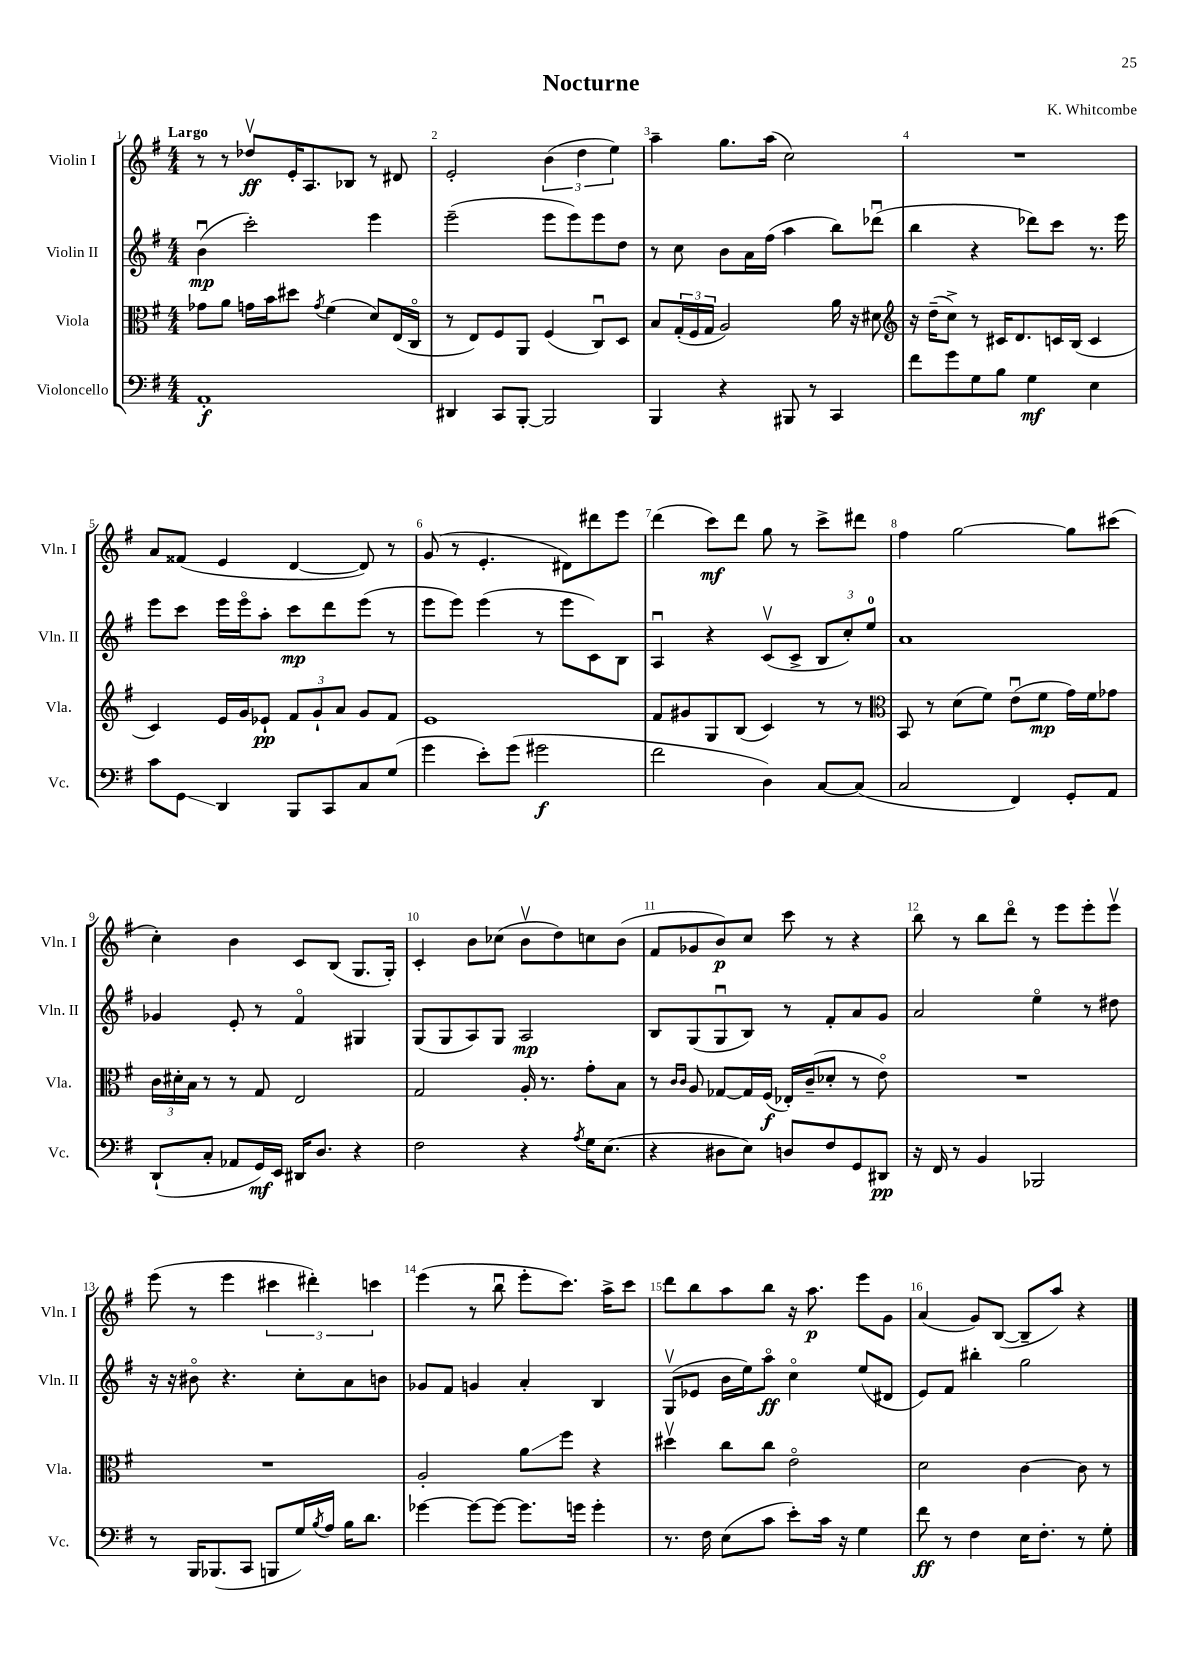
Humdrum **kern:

**kern	**kern	**kern	**kern
*staff4	*staff3	*staff2	*staff1
*clefF4	*clefC3	*clefG2	*clefG2
*k[f#]	*k[f#]	*k[f#]	*k[f#]
*M4/4	*M4/4	*M4/4	*M4/4
1AA'	8g-	(4bu	8r
.	8a	.	8r
.	16g	2ccc')	8dd-v
.	16b	.	.
.	8dd#	.	16e'
.	.	.	8.A
.	8qg	.	.
.	(4f#	.	.
.	.	.	8B-
.	8d)	4eee	8r
.	(16E	.	8d#
.	16Co	.	.
=	=	=	=
4DD#	8r	(2eee~	2e'
.	8E)	.	.
8CC	8F#	.	.
[8BBB'	8AA	.	.
2BBB]	(4F#	8eee	(6b
.	.	8eee)	.
.	.	.	6dd
.	8Cu)	8eee	.
.	.	.	6ee)
.	8D	8dd	.
=	=	=	=
4BBB	8B	8r	4aa~
.	(24G'	8cc	.
.	24F#	.	.
.	24G	.	.
4r	2A)	8b	8.gg
.	.	16a	.
.	.	(16ff#	(16aa
8BBB#	.	4aa	2cc)
8r	.	.	.
4CC	16a	8bb)	.
.	16r	.	.
.	8d#	(8ddd-u	.
=	=	=	=
*	*clefG2	*	*
8f#	16r	4bb	1r
.	(16dd~	.	.
8g	8cc^)	.	.
8G	8r	4r	.
8B	16c#	.	.
.	8.d	.	.
4G	.	8ddd-)	.
.	16c	8ccc	.
.	(16B	.	.
4E	4c	8.r	.
.	.	16eee	.
=	=	=	=
8c	4c)	8eee	8a
8GG	.	8ccc	(8f##
4DD	16e	16eee	4e
.	16g	16eeeo	.
.	8e-`	8aa'	.
8BBB	12f#	8ccc	[4d
.	12g`	.	.
8CC	.	8ddd	.
.	12a	.	.
8C	8g	(8eee	8d])
(8G	8f#	8r	8r
=	=	=	=
4g	1e	8eee	(8g
.	.	8eee)	8r
8e')	.	(4eee	4.e'
(8g	.	.	.
2g#	.	8r	.
.	.	8eee	8d#)
.	.	8c)	8ddd#
.	.	8B	8eee
=	=	=	=
2f#	8f#	4Au	(4ddd
.	8g#	.	.
.	8G	4r	8ccc)
.	(8B	.	8ddd
4D)	4c)	(8cv	8gg
.	.	8c^	8r
[8C	8r	12B	8ccc^
.	.	12cc')	.
(8C]	8r	.	8ddd#
.	.	12ee	.
=	=	=	=
*	*clefC3	*	*
2C	8BB	1a	4ff#
.	8r	.	.
.	(8d	.	[2gg
.	8f#)	.	.
4FF#)	(8eu	.	.
.	8f#	.	.
8GG'	16g)	.	8gg]
.	16f#	.	.
8AA	8g-	.	(8ccc#
=	=	=	=
(8DD`	24c	4g-	4cc')
.	24d#'	.	.
.	24B	.	.
8C'	8r	.	.
8AA-	8r	8e'	4b
16GG)	8G	8r	.
16EE	.	.	.
16DD#	2E	4f#o	8c
8.D	.	.	.
.	.	.	(8B
4r	.	4G#	8.G
.	.	.	16G')
=	=	=	=
2F#	2G	(8G	4c'
.	.	8G	.
.	.	8A)	8b
.	.	8G	(8cc-
4r	16A'	2A	8bv
.	8.r	.	.
.	.	.	8dd)
8qA	.	.	.
16G	8g'	.	8cc
(8.E	.	.	.
.	8B	.	(8b
=	=	=	=
4r	8r	8B	8f#
.	16qqc	.	.
.	16qqc	.	.
.	8A	(8G	8g-
8D#	[8G-	8Gu	8b)
8E)	16G-]	8B)	8cc
.	(16F#	.	.
8D	16E-')	8r	8ccc
.	(16c~	.	.
8F#	8d-'	8f#'	8r
8GG	8r	8a	4r
8DD#	8eo)	8g	.
=	=	=	=
16r	1r	2a	8bb
16FF#	.	.	.
8r	.	.	8r
4BB	.	.	8bb
.	.	.	8dddo
2BBB-	.	4eeo	8r
.	.	.	8eee
.	.	8r	8eee'
.	.	8dd#	8eeev
=	=	=	=
8r	1r	16r	(8eee
.	.	16r	.
16BBB	.	8b#o	8r
(8.BBB-	.	.	.
.	.	4.r	4eee
8CC	.	.	.
8BBB	.	.	6ccc#
16G)	.	8cc'	.
.	.	.	6ddd#')
8qB	.	.	.
16A	.	.	.
16B	.	8a	.
8.d	.	.	.
.	.	.	6ccc
.	.	8b	.
=	=	=	=
[4g-	2A'	8g-	(4eee
.	.	8f#	.
8g-_	.	4g	8r
8g-_	.	.	8bbu
8.g-]	8a	4a'	8eee'
.	8ff#	.	8.ccc)
16g	.	.	.
4g'	4r	4B	.
.	.	.	16aa^
.	.	.	8ccc
=	=	=	=
8.r	4dd#v	(8Gv	8ddd
.	.	8e-	8bb
16F#	.	.	.
(8E	8cc	16b	8aa
.	.	16ee)	.
8c	8cc	8aao	8bb
8e')	2eo	4cco	16r
.	.	.	8.aa
16c	.	.	.
16r	.	.	.
4G	.	(8ee	8eee
.	.	8d#	8g
=	=	=	=
8f#	2d	8e)	(4a
8r	.	8f#	.
4F#	.	4bb#'	8g)
.	.	.	([8B
16E	[4c	2gg	8B~]
8.F#'	.	.	.
.	.	.	8aa)
8r	8c]	.	4r
8G'	8r	.	.
==	==	==	==
*-	*-	*-	*-
